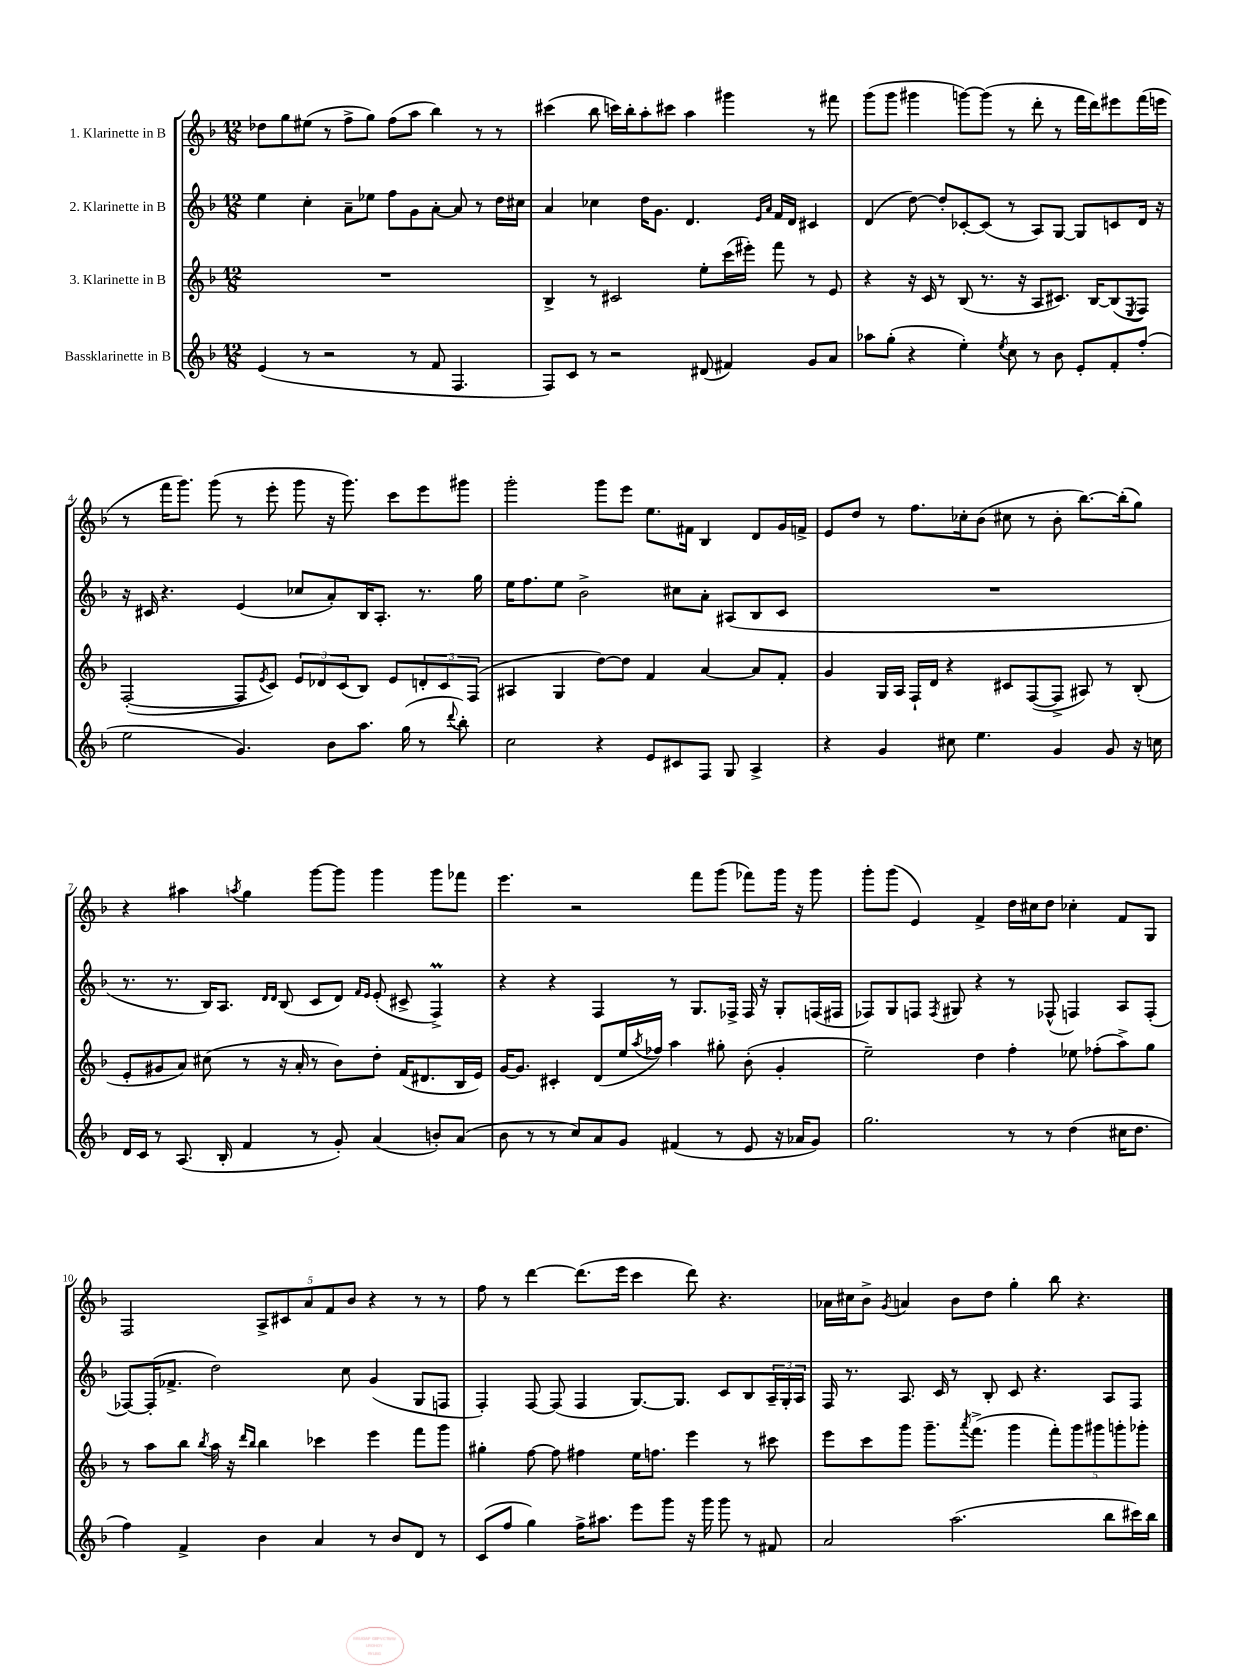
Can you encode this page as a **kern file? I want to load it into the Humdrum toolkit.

**kern	**kern	**kern	**kern
*part4	*part3	*part2	*part1
*staff4	*staff3	*staff2	*staff1
*I"Bassklarinette in B	*I"3. Klarinette in B	*I"2. Klarinette in B	*I"1. Klarinette in B
*clefG2	*clefG2	*clefG2	*clefG2
*k[b-]	*k[b-]	*k[b-]	*k[b-]
*M12/8	*M12/8	*M12/8	*M12/8
=1	=1	=1	=1
(4e/	1.r	4ee\	8dd-X\L
.	.	.	8gg\
8r	.	4cc'\	(8ee#X\J
2r	.	.	8r
.	.	8a~\L	8ff^\L
.	.	8ee-X\J	8gg\J)
.	.	8ff\L	(8ff\L
8r	.	8g\	8aa\J
8f/	.	[8a'\J	4bb-\)
4.F/	.	8a/]	.
.	.	8r	8r
.	.	16dd\LL	8r
.	.	16cc#X\JJ	.
=2	=2	=2	=2
8F/L)	4B-^/	4a/	(4ccc#X\
8c/J	.	.	.
8r	8r	4cc-X\	8bb-\
2r	2c#X/	.	16cccn\LL)
.	.	.	16bb-'\J
.	.	16dd\KL	8aa'\
.	.	8.g\J	.
.	.	.	8ccc#X\J
.	.	4.d/	4aa\
(8d#X/	8ee'\L	.	.
4f#X/)	(16ccc\L	.	4ggg#X\
.	16eee#X'\JJ)	.	.
.	.	16qqe/LL	.
.	.	16qqa/JJ	.
.	8fff\	16f/LL	.
.	.	16d/JJ	.
8g/L	8r	4c#X/	8r
8a/J	8e/	.	8fff#X\
=3	=3	=3	=3
8aa-X\L	4r	(4d/	(8ggg\L
(8gg'\J	.	.	8ggg\J
4r	16r	[8dd\)	4ggg#X\
.	16c/	.	.
.	8r	8dd'/L]	.
4ee'\)	(8B-/	[8c-X'/	[8gggn\L)
.	8.r	(8c-/J]	(8ggg\J]
8qee/	.	.	.
8cc\	.	8r	8r
.	16r	.	.
8r	8A/L	8A/L)	8ddd'\
8b-\	8.c#X/J)	[8G/J	8r
8e'/L	.	8G/L]	16fff\LL
.	[16B-/KL	.	16ddd\J)
8f'/	(8B-/]	8cn/	8eee#X\
.	8qE/	.	.
(8ff'/J	8F/J)	16d/Jk	(16fff\L
.	.	16r	16eeen\JJ
!!LO:LB:g=z
=4	=4	=4	=4
2ee\	([2F'/	16r	8r
.	.	16c#X/	.
.	.	4.r	16fff\KL
.	.	.	8.ggg\J)
.	.	.	(8ggg\
4.g/)	8F/L]	(4e/	8r
.	8qe/	.	.
.	8c/J)	.	8eee'\
.	12e/L	8cc-X/L	8ggg\
.	12d-X/	.	.
8b-\L	.	8a'/)	16r
.	(12c/	.	.
.	.	.	8.ggg\)
8.aa\J	8B-/J)	16B-/K	.
.	.	8.A'/J	.
.	8e/L	.	8ccc\L
(16gg\	.	.	.
8r	12dn'/	8.r	8eee\
.	12c/	.	.
8qqddd/	.	.	.
8bb-'\)	.	.	8ggg#X\J
.	(12F/J	.	.
.	.	16gg\	.
=5	=5	=5	=5
2cc\	4A#X/	16ee\KL	2ggg'\
.	.	8.ff\	.
.	4G/	8ee\J	.
.	.	2b-^\	.
4r	[8dd\L)	.	8ggg\L
.	8dd\J]	.	8eee\J
8e/L	4f/	.	8.ee\L
8c#X/	.	8cc#X\L	.
.	.	.	16f#X\Jk
8F/J	[4a/	8a'\J	4B-/
8G/	.	(8A#X/L	.
4A^/	8a/L]	8B-/	8d/L
.	8f'/J	8c/J	16g/L
.	.	.	16fn^/JJ
=6	=6	=6	=6
4r	4g/	1.r	8e/L
.	.	.	8dd/J
4g/	16G/LL	.	8r
.	16A/JJ	.	.
.	16F`/LL	.	8.ff\L
.	16d/JJ	.	.
8cc#X\	4r	.	.
.	.	.	16cc-X'\k
4.ee\	.	.	(8b-\J
.	8c#X/L	.	8cc#X\
.	([8F/	.	8r
4g/	8F^/J]	.	8b-'\
.	8A#X/)	.	[8.bb-\L)
8g/	8r	.	.
.	.	.	(16bb-'\k]
16r	(8B-'/	.	8gg\J)
16ccn\	.	.	.
!!LO:LB:g=z
=7	=7	=7	=7
16d/LL	8e'/L	8.r	4r
16c/JJ	.	.	.
8r	8g#X/	.	.
.	.	8.r	.
(8.A/	8a/J)	.	4aa#X\
.	(8cc#X\	16B-/KL)	.
16B-'/	.	8.A/J	.
.	.	.	8qaan/
4f/	8r	.	4gg\
.	.	16qqd/LL	.
.	.	16qqd/JJ	.
.	16r	(8B-/	.
.	16a'/	.	.
8r	8r	8c/L	[8ggg\L
8g'/)	8b-\L)	8d/J)	8ggg\J]
.	.	16qqf/LL	.
.	.	16qqe/JJ	.
(4a/	8dd'\J	(8e'/	4ggg\
.	(16f/KL	8c#X^/	.
.	8.d#X/	.	.
8bn'/L)	.	4FM^/)	8ggg\L
(8a/J	16B-/L	.	8fff-X\J
.	16e/JJ)	.	.
=8	=8	=8	=8
8b-\	[16g/KL	4r	4.eee\
.	8.g/J]	.	.
8r	.	.	.
8r	4c#X'/	4r	.
8cc/L)	.	.	2r
8a/	(8d/L	4F/	.
8g/J	16ee/L	.	.
.	8qaa/	.	.
.	16ff-X/JJ)	.	.
(4f#X/	4aa\	8r	.
.	.	8.G/L	8fff\L
8r	8gg#X'\	.	(8ggg\J
.	.	16F-X^/Jk	.
8e/	(8b-'\	16F-/	8fff-X\L)
.	.	16r	.
16r	4g'/	8G'/L	16ggg\Jk
16a-X/KL	.	.	16r
8g/J)	.	(16Fn/L	8ggg\
.	.	16F#X/JJ	.
=9	=9	=9	=9
2.gg\	2ee~\)	8F-X/L)	8ggg'\L
.	.	8G/	(8ggg\J
.	.	8Fn/J	4e/)
.	.	8qF/	.
.	.	8G#X/	.
.	4dd\	4r	4f^/
8r	4ff'\	8r	16dd\LL
.	.	.	16cc#X\J
8r	.	(8F-X^^/	8dd\J
(4dd\	8ee-X\	4Fn/)	4cc-X'\
.	(8ff-X'\L	.	.
16cc#X\KL	8aa^\)	8A/L	8f/L
8.dd\J	.	.	.
.	8gg\J	(8F'/J	8G/J
!!LO:LB:g=z
=10	=10	=10	=10
4ff\)	8r	[8F-X/L)	2F/
.	8aa\L	(16F-'/K]	.
.	.	8.f-X^/J	.
4f^/	8bb-\J	.	.
.	8qbb-/	.	.
.	16aa\	2dd\)	.
.	16r	.	.
.	16qqddd/LL	.	.
.	16qqbb-/JJ	.	.
4b-\	4bb-\	.	10A^/L
.	.	.	10c#X/
.	.	.	10a/
4a/	4ccc-X\	.	.
.	.	.	10f/
.	.	8cc\	.
.	.	.	10b-/J
8r	4eee\	(4g/	4r
8b-/L	.	.	.
8d/J	8fff\L	8G/L	8r
8r	8ggg\J	8Fn/J	8r
=11	=11	=11	=11
(8c/L	4gg#X'\	4F'/)	8ff\
8ff/J	.	.	8r
4gg\)	[8ff\	[8F/	[4ddd\
.	8ff\]	(8F/]	.
16ff^\KL	4ff#X\	4F/	(8.ddd\L]
8.aa#X\J	.	.	.
.	.	.	16eee\Jk
8eee\L	16ee\KL	[8.G/L)	4ccc\
.	8.ffn\J	.	.
8ggg\J	.	.	.
.	.	8.G/J]	.
16r	4eee\	.	8ddd\)
16ggg\	.	.	.
8ggg\	.	8c/L	4.r
8r	8r	8B-/	.
8f#X/	8ccc#X\	24A~/L	.
.	.	24G'/	.
.	.	24A/JJ	.
=12	=12	=12	=12
2a/	8eee\L	16F/	16a-X\LL
.	.	8.r	16cc#X\J
.	8ccc\	.	8b-^\J
.	.	.	8qg/
.	8ggg\J	8.A/	4an/
.	8.ggg~\L	.	.
.	.	16c/	.
(2.aa\	.	8r	8b-\L
.	8qaaa/	.	.
.	(8.fff^\J	.	.
.	.	8B-'/	8dd\J
.	4ggg\	8c/	4gg'\
.	.	4.r	.
.	10fff'\L)	.	8bb-\
.	10ggg\	.	.
.	.	.	4.r
.	10ggg#X\	.	.
8bb-\L	.	8A/L	.
.	10gggn'\	.	.
16ccc#X\L)	.	8F/J	.
.	10ggg-X'\J	.	.
16bb-\JJ	.	.	.
==	==	==	==
*-	*-	*-	*-
